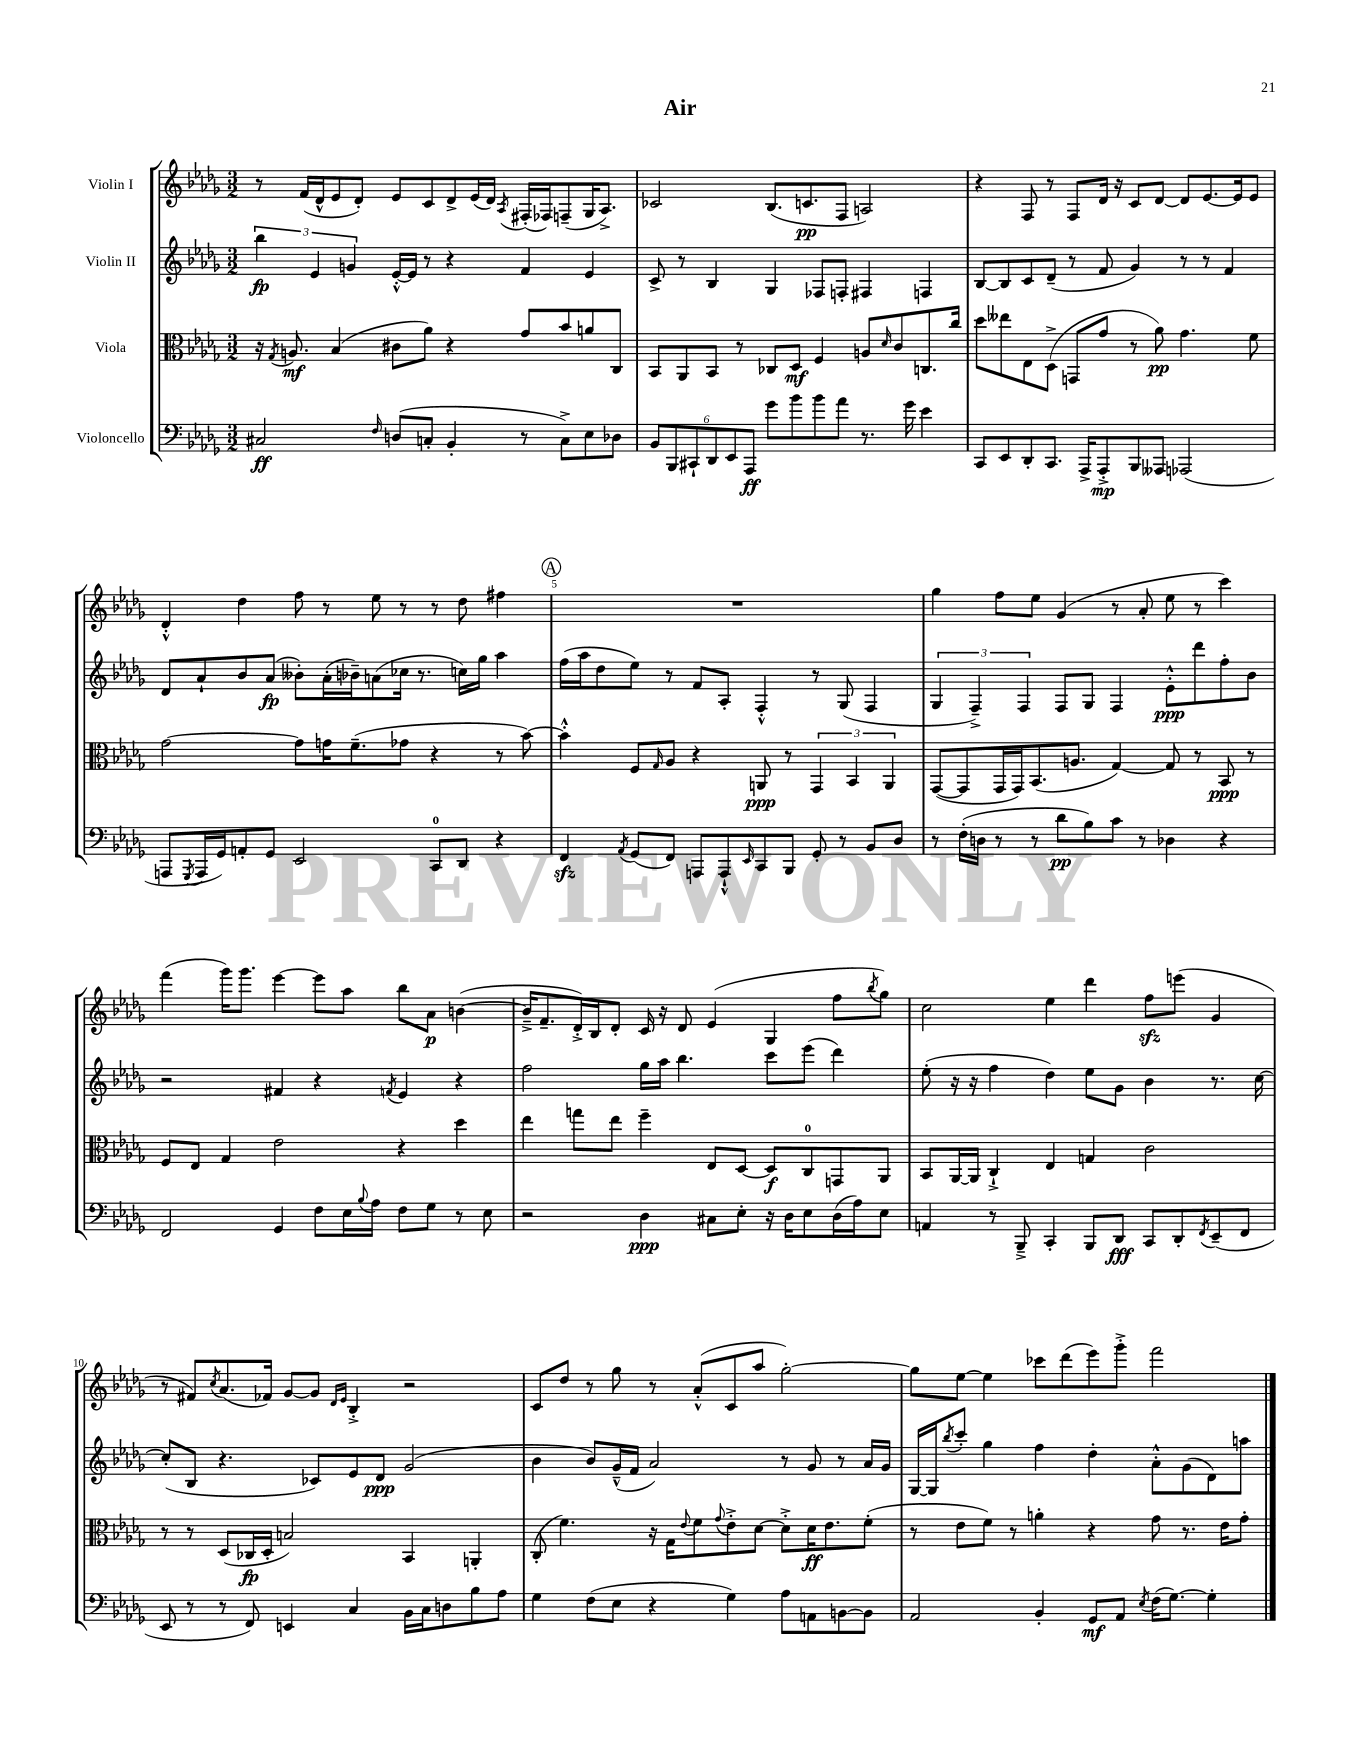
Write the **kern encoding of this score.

**kern	**kern	**kern	**kern
*staff4	*staff3	*staff2	*staff1
*clefF4	*clefC3	*clefG2	*clefG2
*k[b-e-a-d-g-]	*k[b-e-a-d-g-]	*k[b-e-a-d-g-]	*k[b-e-a-d-g-]
*M3/2	*M3/2	*M3/2	*M3/2
2C#	16r	6bb-	8r
.	8qG-	.	.
.	8.A	.	.
.	.	.	(16f
.	.	6e-	.
.	.	.	16d-^^
.	(4B-	.	8e-
.	.	6g	.
.	.	.	8d-')
16qqF	.	.	.
(8D	8c#	[16e-'^^	8e-
.	.	16e-]	.
8C'	8a-)	8r	8c
4BB-'	4r	4r	8d-^
.	.	.	(16e-
.	.	.	16d-)
.	.	.	8qA-
8r	8g-	4f	(16F#'
.	.	.	16F-)
8C^)	8b-	.	(8F~
8E-	8a	4e-	16G-
.	.	.	8.A-^)
8D-	8C	.	.
=	=	=	=
12BB-	8BB-	8c^	2c-
12BBB-	.	.	.
.	8AA-	8r	.
12CC#`	.	.	.
12DD-	8BB-	4B-	.
12EE-	.	.	.
.	8r	.	.
12AAA-	.	.	.
8g-	8C-	4G-	(8.B-
8b-	8D-	.	.
.	.	.	8.c
8b-	4F	8F-	.
8a-	.	8F'	8F
8.r	8A	4F#	2A)
.	16qqd-	.	.
.	8c	.	.
16g-	.	.	.
4e-	8.C	4F	.
.	16cc	.	.
=	=	=	=
8CC	8dd-	[8B-	4r
8EE-	8ee--	8B-]	.
8DD-'	8E-	8c	8F
8.CC	(8D-^	(8d-~	8r
.	8GG	8r	8F
16AAA-^	.	.	.
8AAA-'^	8g-	8f	16d-
.	.	.	16r
8BBB-	8r	4g-)	8c
8AAA--	8a-)	.	[8d-
(2AAA-	4.g-	8r	8d-]
.	.	8r	[8.e-
.	.	4f	.
.	.	.	16e-]
.	8f	.	8e-
=	=	=	=
8AAA	[2g-	8d-	4d-'^^
8qGGG-	.	.	.
16AAA	.	8a-`	.
16GG-)	.	.	.
8AA'	.	8b-	4dd-
8GG-	.	(8a-	.
2EE-	8g-]	8b--')	8ff
.	16g	(16a-'	8r
.	(8.f~	16b-~)	.
.	.	(8a	8ee-
.	8g-	16cc-	8r
.	.	8.r	.
8CC	4r	.	8r
8DD-	.	16cc)	8dd-
.	.	16gg-	.
4r	8r	4aa-	4ff#
.	[8b-)	.	.
=	=	=	=
4FF	4b-'^^]	(16ff	1.r
.	.	16aa-	.
.	.	8dd-	.
8qAA-	.	.	.
(8GG-	8F	8ee-)	.
.	16qqG-	.	.
8FF)	8A-	8r	.
8AAA	4r	8f	.
8AAA`^^	.	8A-'	.
16qqEE-	.	.	.
8CC	8AA	4F'^^	.
8BBB-	8r	.	.
8GG-'	6GG-	8r	.
8r	.	(8G-	.
.	6BB-	.	.
8BB-	.	4F	.
.	6AA	.	.
8D-	.	.	.
=	=	=	=
8r	([8GG-	6G-	4gg-
(16F'	8GG-]	.	.
.	.	6F~^)	.
16D	.	.	.
8r	16GG-	.	8ff
.	16GG-)	.	.
.	.	6F	.
8r	(8.BB-	.	8ee-
8d-	.	8F	(4g-
.	8.A	.	.
8B-)	.	8G-	.
8c	[4G-)	4F	8r
8r	.	.	8a-'
4D-	8G-]	8e-'^^	8ee-
.	8r	8ddd-	8r
4r	8BB-	8ff'	4ccc)
.	8r	8b-	.
=	=	=	=
2FF	8F	2r	(4fff
.	8E-	.	.
.	4G-	.	16ggg-)
.	.	.	8.ggg-
4GG-	2e-	4f#	[4eee-
8F	.	4r	8eee-]
16E-	.	.	8aa-
8qqB-	.	.	.
16A-	.	.	.
.	.	8qf	.
8F	4r	4e-	8bb-
8G-	.	.	8a-
8r	4dd-	4r	([4b
8E-	.	.	.
=	=	=	=
2r	4ee-	2ff	16b~^]
.	.	.	8.f~
.	8gg	.	16d-'^)
.	.	.	16B-
.	8ee-	.	8d-'
4D-	4ff~	16gg-	16c
.	.	16aa-	16r
.	.	4.bb-	8d-
8C#	8E-	.	(4e-
8E-'	[8D-	.	.
16r	8D-]	8ccc	4G-
16D-	.	.	.
8E-	8C	(8eee-	.
(16D-	8GG	4ddd-)	8ff
16A-)	.	.	.
.	.	.	8qbb-
8E-	8AA-	.	8gg-)
=	=	=	=
4AA	8BB-	(8ee-'	2cc
.	[16AA-	16r	.
.	16AA-]	16r	.
8r	4C`^	4ff	.
8BBB-~^	.	.	.
4CC'	4E-	4dd-)	4ee-
8BBB-	4G	8ee-	4ddd-
8DD-	.	8g-	.
8CC	2c	4b-	8ff
8DD-'	.	.	(8eee
8qFF	.	.	.
(8EE-~	.	8.r	4g-
8FF	.	.	.
.	.	[16cc	.
=	=	=	=
8EE-	8r	(8cc']	8r
8r	8r	8B-	8f#)
.	.	.	8qcc
8r	(8D-	4.r	(8.a-
8FF)	16C-	.	.
.	16D-'	.	16f-)
4EE	2B)	.	[8g-
.	.	8c-)	8g-]
.	.	.	16qqd-
.	.	.	16qqe-
4C	.	8e-	4B-'^
.	.	8d-	.
16BB-	4BB-	(2g-	2r
16C	.	.	.
8D	.	.	.
8B-	4AA'	.	.
8A-	.	.	.
=	=	=	=
4G-	(8C'	4b-	8c
.	4.f)	.	8dd-
(8F	.	8b-)	8r
8E-	.	(16g-~^^	8gg-
.	.	16f	.
4r	16r	2a-)	8r
.	16G-	.	.
.	8qqe-	.	.
.	8f	.	(8a-'^^
.	8qqg-	.	.
4G-)	8e-'^	.	8c
.	[8d-	.	8aa-
8A-	8d-'^]	8r	[2gg-')
8AA	16d-	8g-	.
.	8.e-	.	.
[8BB	.	8r	.
8BB]	(8f'	16a-	.
.	.	16g-	.
=	=	=	=
2AA-	8r	[16G-	8gg-]
.	.	16G-]	.
.	.	8qbb-	.
.	8e-	8ccc'	[8ee-
.	8f)	4gg-	4ee-]
.	8r	.	.
4BB-'	4a'	4ff	8ccc-
.	.	.	(8ddd-
8GG-	4r	4dd-'	8eee-)
8AA-	.	.	8ggg-'^
8qE-	.	.	.
(16F	8g-	8a-'^^	2fff
[8.G-)	.	.	.
.	8.r	(8g-	.
4G-']	.	8d-)	.
.	16e-	.	.
.	8g-'	8aa	.
==	==	==	==
*-	*-	*-	*-
